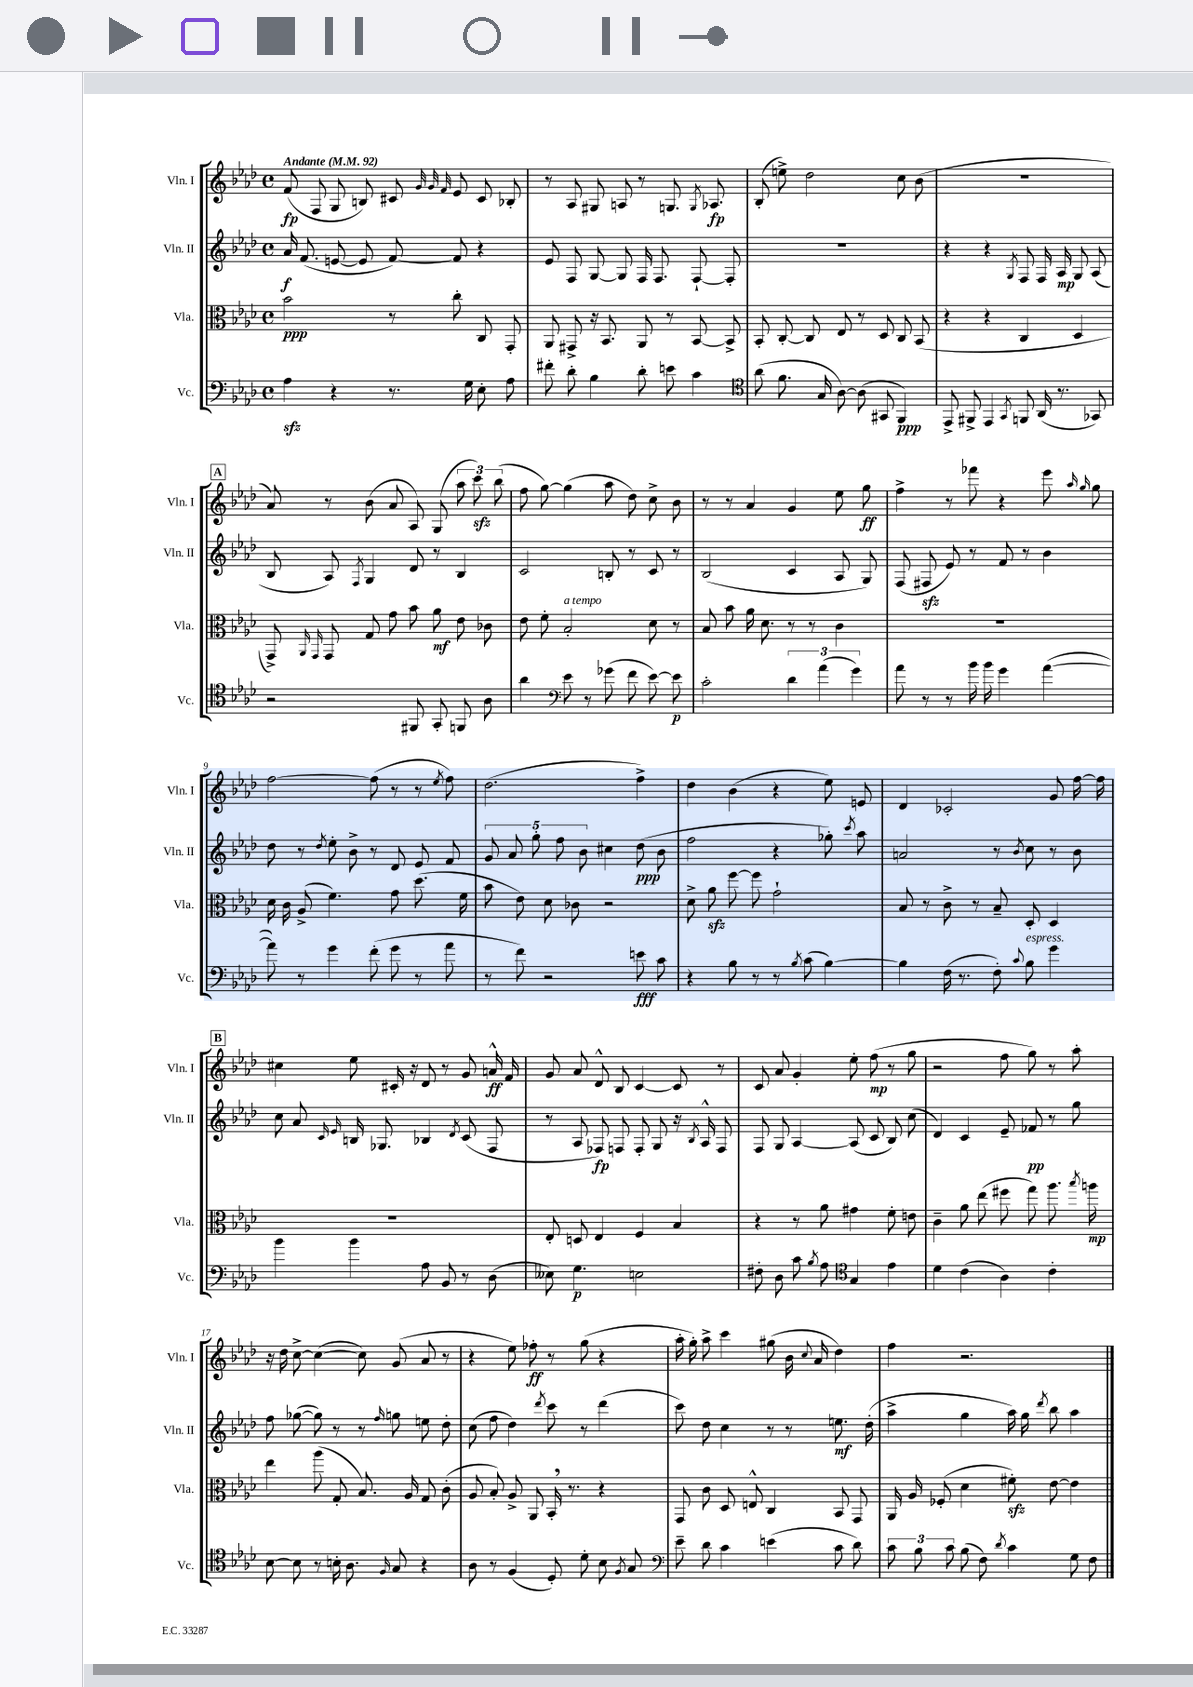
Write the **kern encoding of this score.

**kern	**dynam	**kern	**dynam	**kern	**dynam	**kern	**dynam
*part4	*part4	*part3	*part3	*part2	*part2	*part1	*part1
*staff4	*staff4	*staff3	*staff3	*staff2	*staff2	*staff1	*staff1
*I"Vc.	*	*I"Vla.	*	*I"Vln. II	*	*I"Vln. I	*
*I'Vc.	*	*I'Vla.	*	*I'Vln. II	*	*I'Vln. I	*
*clefF4	*	*clefC3	*	*clefG2	*	*clefG2	*
*k[b-e-a-d-]	*	*k[b-e-a-d-]	*	*k[b-e-a-d-]	*	*k[b-e-a-d-]	*
*M4/4	*	*M4/4	*	*M4/4	*	*M4/4	*
*met(c)	*	*met(c)	*	*met(c)	*	*met(c)	*
*MM92	*	*MM92	*	*MM92	*	*MM92	*
=1	=1	=1	=1	=1	=1	=1	=1
!	!	!	!	!	!	!LO:TX:a:B:t=Andante	!
4A-zz\	.	2b-\	ppp	16a-/	f	(8f/	fp
.	.	.	.	(8.f/	.	.	.
.	.	.	.	.	.	8F/	.
4r	.	.	.	[8en/	.	8G/	.
.	.	.	.	8e/]	.	8Bn/)	.
8.r	.	8r	.	[8f/)	.	8c#X/	.
.	.	.	.	.	.	32qqg/	.
.	.	.	.	.	.	32qqg/	.
.	.	.	.	.	.	32qqf/	.
.	.	8cc'\	.	8f/]	.	8e-/	.
16G\	.	.	.	.	.	.	.
8E-'\	.	8C/	.	4r	.	8c#/	.
8A-\	.	8GG'/	.	.	.	8B-X'/	.
=2	=2	=2	=2	=2	=2	=2	=2
8f#X'\	.	8AA-/	.	8e-/	.	8r	.
8d-'\	.	8GG#X^/	.	8F/	.	8A-/	.
4B-\	.	16r	.	[8G/	.	8G#X/	.
.	.	8.BB-/	.	.	.	.	.
.	.	.	.	8G/]	.	8An/	.
8d-'\	.	8AA-/	.	16F/	.	8r	.
.	.	.	.	8.F/	.	.	.
8en\	.	8r	.	.	.	8.Gn/	.
4c\	.	[8BB-/	.	[8F`/	.	.	.
.	.	.	.	.	.	8qG/	.
.	.	.	.	.	.	8.A-X/	fp
.	.	8BB-^/]	.	8F'/]	.	.	.
=3	=3	=3	=3	=3	=3	=3	=3
*clefC4	*	*	*	*	*	*	*
(8a-\	.	8BB-'/	.	1r	.	(8B-'/	.
8.f\	.	[8C'/	.	.	.	8een^\)	.
.	.	8C/]	.	.	.	2dd-\	.
16G/	.	.	.	.	.	.	.
[8A-\)	.	8E-/	.	.	.	.	.
(8A-\]	.	8r	.	.	.	.	.
8GG#X/	.	8D-/	.	.	.	.	.
4FF/)	ppp	8C/	.	.	.	8cc\	.
.	.	(8BB-/	.	.	.	(8b-\	.
=4	=4	=4	=4	=4	=4	=4	=4
8EE-^/	.	4r	.	4r	.	1r	.
8FF#X^/	.	.	.	.	.	.	.
4EE-/	.	4r	.	4r	.	.	.
8qGG/	.	.	.	8qG/	.	.	.
8FFn/	.	4C/	.	8F/	.	.	.
(16AA-/	.	.	.	16F/	.	.	.
8.r	.	.	.	16A-/	mp	.	.
.	.	4D-/	.	8G/	.	.	.
8GG-X/)	.	.	.	(8A-/	.	.	.
!!LO:LB:g=z
!!LO:REH:place=s1:t=A
=5	=5	=5	=5	=5	=5	=5	=5
2r	.	8GG^/)	.	8B-/	.	8a-/)	.
.	.	16qqAA-/	.	.	.	.	.
.	.	16qqGG/	.	.	.	.	.
.	.	8GG/	.	8A-/)	.	8r	.
.	.	.	.	8qF/	.	.	.
.	.	8G/	.	4G/	.	(8b-\	.
.	.	8g\	.	.	.	8a-/	.
8FF#X/	.	8b-\	.	8d-/	.	8A-/)	.
8GG'/	.	8a-\	mf	8r	.	(8G/	.
8FFn/	.	8e-\	.	4B-/	.	12aa-\	.
.	.	.	.	.	.	12ccczz\)	.
8A-\	.	8c-X\	.	.	.	.	.
.	.	.	.	.	.	(12bb-\	.
=6	=6	=6	=6	=6	=6	=6	=6
4a-\	.	8e-\	.	2c/	.	8ff\	.
.	.	8f'\	.	.	.	[8gg\)	.
*clefF4	*	*	*	*	*	*	*
!	!	!LO:TX:a:i:t=a tempo	!	!	!	!	!
8e-\	.	2B-'/	.	.	.	(4gg\]	.
8r	.	.	.	.	.	.	.
(8g-X\	.	.	.	8Bn'/	.	8aa-\	.
8f\	.	.	.	8r	.	8dd-\)	.
[8e-\)	.	8d-\	.	8c/	.	8cc^\	.
8e-\]	p	8r	.	8r	.	8b-\	.
=7	=7	=7	=7	=7	=7	=7	=7
2c'\	.	8B-/	.	(2B-/	.	8r	.
.	.	8b-\	.	.	.	8r	.
.	.	16a-\	.	.	.	4a-/	.
.	.	8.d-\	.	.	.	.	.
6d-\	.	8r	.	4c/	.	4g/	.
.	.	8r	.	.	.	.	.
(6a-\	.	.	.	.	.	.	.
.	.	4c\	.	8A-/	.	8ee-\	.
6g\)	.	.	.	.	.	.	.
.	.	.	.	8G/)	.	8gg\	ff
=8	=8	=8	=8	=8	=8	=8	=8
8a-\	.	1r	.	(8F/	.	4ff^\	.
8r	.	.	.	8F#Xzz/	.	.	.
8r	.	.	.	8e-/)	.	8r	.
16b-\	.	.	.	8r	.	8fff-X\	.
16b-\	.	.	.	.	.	.	.
4g\	.	.	.	8f/	.	4r	.
.	.	.	.	8r	.	.	.
([4a-\	.	.	.	4b-\	.	8eee-\	.
.	.	.	.	.	.	16qqaa-/	.
.	.	.	.	.	.	16qqgg/	.
.	.	.	.	.	.	8gg\	.
!!LO:LB:g=z
=9	=9	=9	=9	=9	=9	=9	=9
8a-\])	.	16d-\	.	8dd-\	.	[2ff\	.
.	.	16c\	.	.	.	.	.
8r	.	(8A-^/	.	8r	.	.	.
.	.	.	.	8qdd-/	.	.	.
4g\	.	4.f\)	.	8ee-'\	.	.	.
.	.	.	.	8b-^\	.	.	.
(8f'\	.	.	.	8r	.	(8ff\]	.
8g\	.	8g\	.	8d-/	.	8r	.
8r	.	(8.dd-\	.	8e-/	.	8r	.
.	.	.	.	.	.	8qee-/	.
8a-\	.	.	.	8f/	.	8ff\)	.
.	.	16f\	.	.	.	.	.
=10	=10	=10	=10	=10	=10	=10	=10
8r	.	8b-\	.	10g/	.	(2.dd-\	.
.	.	.	.	10a-/	.	.	.
8f\)	.	8e-\)	.	.	.	.	.
.	.	.	.	10gg'\	.	.	.
2r	.	8d-\	.	.	.	.	.
.	.	.	.	10ff\	.	.	.
.	.	8c-X\	.	.	.	.	.
.	.	.	.	10b-\	.	.	.
.	.	2r	.	4cc#X\	.	.	.
8en\	fff	.	.	(8dd-\	ppp	4ff^\)	.
8c\	.	.	.	8b-\	.	.	.
=11	=11	=11	=11	=11	=11	=11	=11
4r	.	8d-^\	.	2ff\	.	4dd-\	.
.	.	8a-zz\	.	.	.	.	.
8B-\	.	[8ff\	.	.	.	(4b-\	.
8r	.	8ff\]	.	.	.	.	.
8r	.	2g`\	.	4r	.	4r	.
8qB-/	.	.	.	.	.	.	.
(8c\	.	.	.	.	.	.	.
[4B-\)	.	.	.	8gg-X'\)	.	8ee-\)	.
.	.	.	.	8qccc/	.	.	.
.	.	.	.	8aa-\	.	8en/	.
=12	=12	=12	=12	=12	=12	=12	=12
4B-\]	.	8B-/	.	2an/	.	4d-/	.
.	.	8r	.	.	.	.	.
(16F\	.	8c^\	.	.	.	2c-X'/	.
8.r	.	.	.	.	.	.	.
.	.	8r	.	.	.	.	.
8F'\)	.	8B-~/	.	8r	.	.	.
8qqc/	.	.	.	8qb-/	.	.	.
!LO:TX:a:i:t=espress.	!	!	!	!	!	!	!
8B-\	.	8D-'/	.	8cc\	.	.	.
4g\	.	4D-/	.	8r	.	8g/	.
.	.	.	.	8b-\	.	[16ff\	.
.	.	.	.	.	.	16ff\]	.
!!LO:LB:g=z
!!LO:REH:place=s1:t=B
=13	=13	=13	=13	=13	=13	=13	=13
4b-\	.	1r	.	8cc\	.	4cc#X\	.
.	.	.	.	8a-/	.	.	.
.	.	.	.	16qqc/	.	.	.
.	.	.	.	16qqe-/	.	.	.
4b-\	.	.	.	16Bn/	.	8ee-\	.
.	.	.	.	8.G-X/	.	.	.
.	.	.	.	.	.	16c#X'/	.
.	.	.	.	.	.	16r	.
8A-\	.	.	.	4B-X/	.	8d-/	.
8BB-/	.	.	.	.	.	8r	.
.	.	.	.	8qd-/	.	.	.
8r	.	.	.	(8c/	.	8g/	.
(8D-\	.	.	.	8F/	.	16an^^/	ff
.	.	.	.	.	.	16f/	.
=14	=14	=14	=14	=14	=14	=14	=14
8E--X\)	.	8E-'/	.	8r	.	8g/	.
4.G\	p	8Dn/	.	8A-/	.	8a-/	.
.	.	4E-/	.	8F-X/)	fp	8d-^^/	.
.	.	.	.	8Fn/	.	8B-/	.
2En\	.	4F/	.	8F'/	.	[4c/	.
.	.	.	.	8G/	.	.	.
.	.	4B-/	.	16r	.	8c/]	.
.	.	.	.	8qB-/	.	.	.
.	.	.	.	16A-^^/	.	.	.
.	.	.	.	8F/	.	8r	.
=15	=15	=15	=15	=15	=15	=15	=15
8F#X'\	.	4r	.	8F/	.	8c/	.
8D-\	.	.	.	8G/	.	8a-/	.
8c\	.	8r	.	[4A-/	.	4g'/	.
8qB-/	.	.	.	.	.	.	.
8A-\	.	8a-\	.	.	.	.	.
*clefC4	*	*	*	*	*	*	*
4G/	.	4g#X\	.	(8A-/]	.	8ee-'\	.
.	.	.	.	8c/	.	(8ff\	mp
4e-\	.	8f'\	.	8B-/)	.	8r	.
.	.	8en\	.	(8cc\	.	8gg\	.
=16	=16	=16	=16	=16	=16	=16	=16
4d-\	.	4c~\	.	4d-/)	.	2r	.
(4c\	.	8a-\	.	4c/	.	.	.
.	.	(8ee-\	.	.	.	.	.
4A-\)	.	8ff#X\	.	8e-~/	.	8ff\	.
.	.	8gg\)	.	8f-X/	pp	8gg\)	.
4c'\	.	8.aa-\	.	8r	.	8r	.
.	.	.	.	8gg\	.	8aa-'\	.
.	.	8qbb-/	.	.	.	.	.
.	.	16aan\	mp	.	.	.	.
!!LO:LB:g=z
=17	=17	=17	=17	=17	=17	=17	=17
[8B-\	.	4ee-\	.	8ff\	.	16r	.
.	.	.	.	.	.	16dd-\	.
8B-\]	.	.	.	([8gg-X\	.	[8cc^\	.
8r	.	(8aa-\	.	8gg-\])	.	(4cc\_	.
16Bn'\	.	8G'/	.	8r	.	.	.
8.A-\	.	.	.	.	.	.	.
.	.	8.B-/)	.	8r	.	8cc\])	.
16qqF/	.	.	.	16qqff/	.	.	.
8G/	.	.	.	8ggn\	.	(8g/	.
.	.	16A-/	.	.	.	.	.
4r	.	8G/	.	8een\	.	8a-/	.
.	.	(8c'\	.	8dd-'\	.	8r	.
=18	=18	=18	=18	=18	=18	=18	=18
8A-\	.	8A-/	.	(8cc\	.	4r	.
8r	.	8B-'/)	.	8ff\	.	.	.
(4F/	.	8A-^/	.	4dd-\)	.	8ee-\)	.
.	.	8AA-/	.	.	.	8ff-X'\	ff
.	.	.	.	8qddd-/	.	.	.
8D-'/)	.	16BB-',/	.	8ccc\	.	8r	.
.	.	8.r	.	.	.	.	.
8d-'\	.	.	.	8r	.	(8gg\	.
8B-\	.	4r	.	(4ddd-\	.	4r	.
8qF/	.	.	.	.	.	.	.
8G/	.	.	.	.	.	.	.
=19	=19	=19	=19	=19	=19	=19	=19
*clefF4	*	*	*	*	*	*	*
8e-~\	.	8GG/	.	8ccc\)	.	16aa-'\	.
.	.	.	.	.	.	16gg'\)	.
8d-\	.	8c\	.	8dd-\	.	8aa-^\	.
4c\	.	8D-/	.	4cc\	.	4ccc\	.
.	.	8En^^/	.	.	.	.	.
(4en\	.	4C/	.	8r	.	(8gg#X\	.
.	.	.	.	8r	.	16b-\	.
.	.	.	.	.	.	8qqcc/	.
.	.	.	.	.	.	16a-/	.
8c\	.	8BB-/	.	8.een\	mf	4dd-\)	.
8d-\)	.	8GG/	.	.	.	.	.
.	.	.	.	(16dd-'\	.	.	.
=20	=20	=20	=20	=20	=20	=20	=20
12c\	.	16AA-/	.	4aa-^\	.	4ff\	.
.	.	16A-/	.	.	.	.	.
12B-\	.	.	.	.	.	.	.
.	.	(8F-X'/	.	.	.	.	.
12c\	.	.	.	.	.	.	.
(8B-\	.	4d-\	.	4gg\	.	2.r	.
8F\)	.	.	.	.	.	.	.
8qd-/	.	.	.	.	.	.	.
4c\	.	8f#Xzz'\)	.	16aa-\)	.	.	.
.	.	.	.	16gg\	.	.	.
.	.	.	.	8qddd-/	.	.	.
.	.	[8e-\	.	8bb-\	.	.	.
8G\	.	4e-\]	.	4aa-\	.	.	.
8F\	.	.	.	.	.	.	.
==	==	==	==	==	==	==	==
*-	*-	*-	*-	*-	*-	*-	*-
